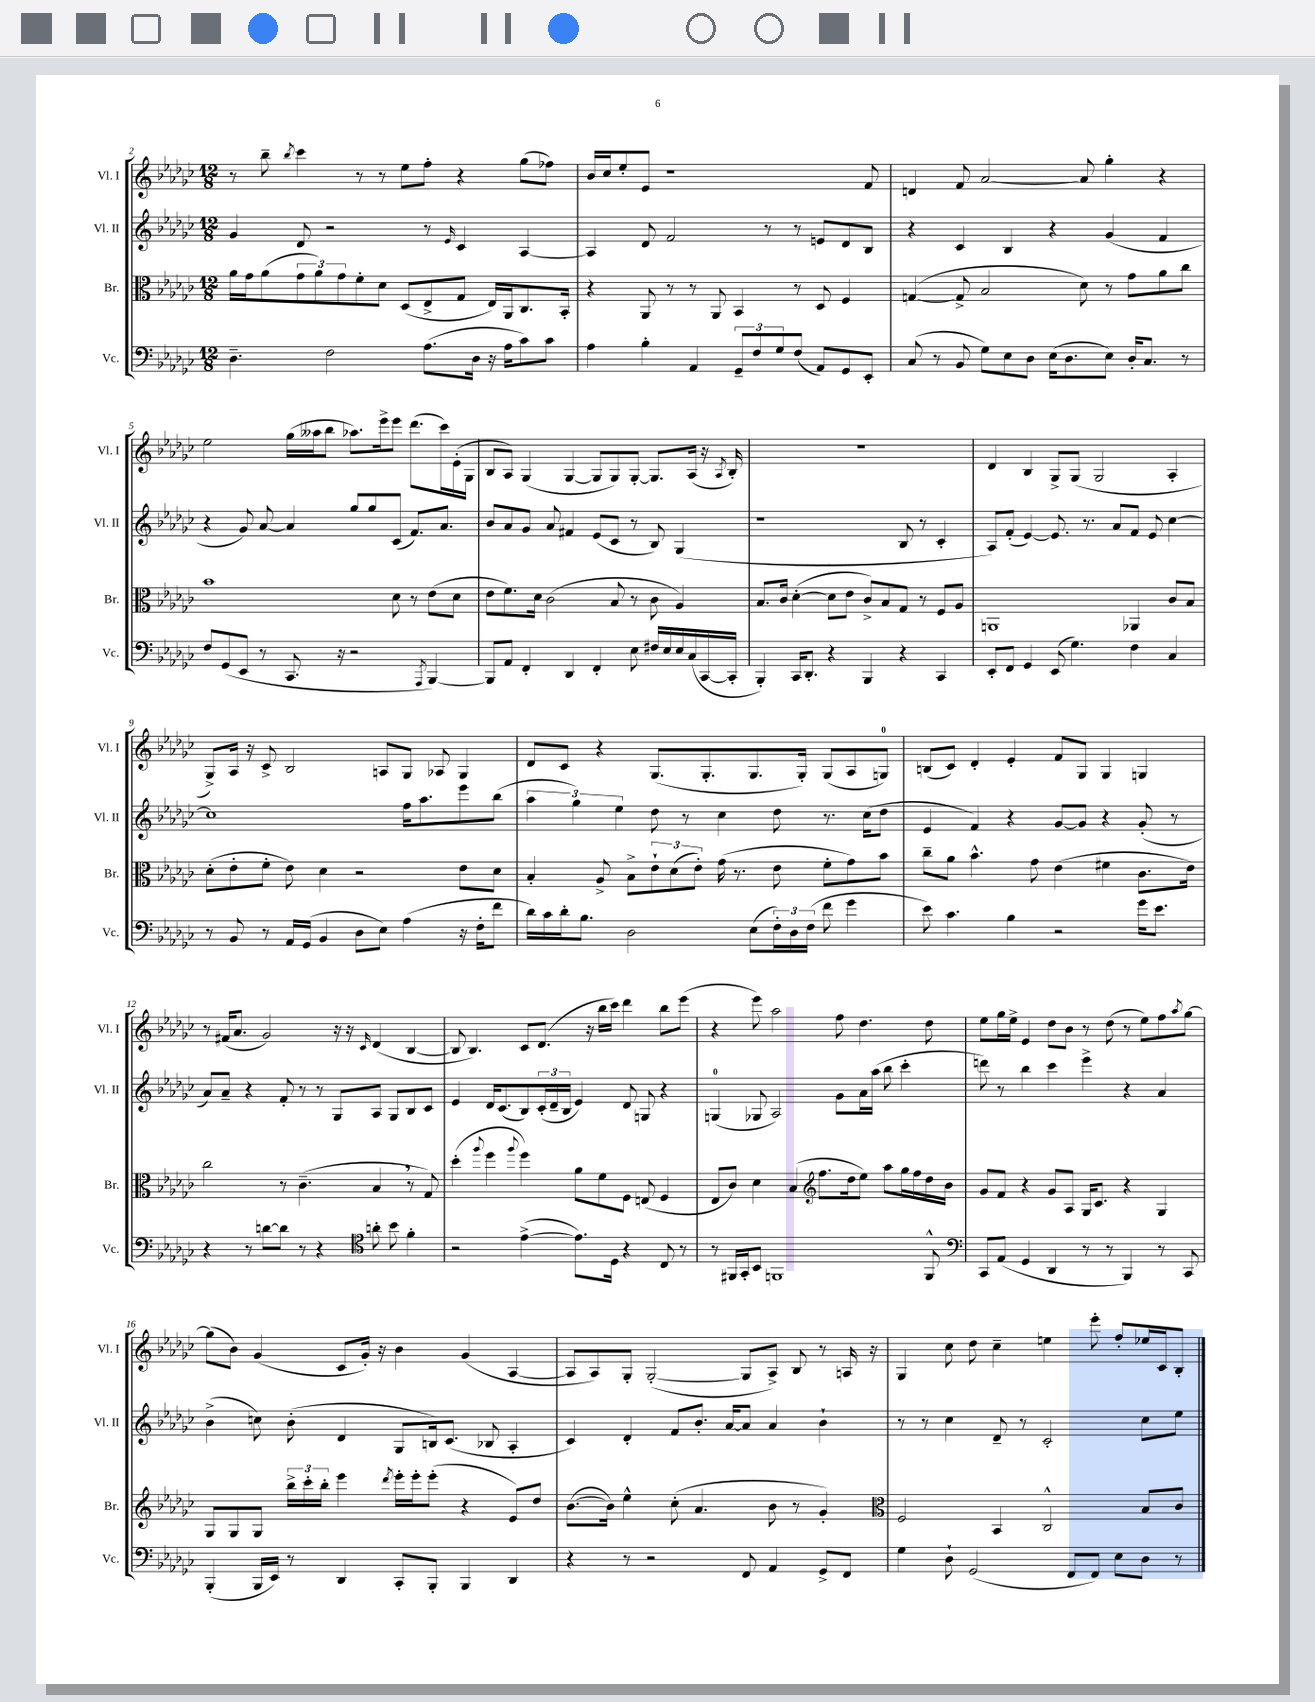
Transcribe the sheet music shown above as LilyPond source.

<<
\new StaffGroup <<
\new Staff = "s0" \with { instrumentName = "Vl. I" shortInstrumentName = "Vl. I" } {
    \clef treble \key ges \major \numericTimeSignature \time 12/8
    r8 bes''8-- \acciaccatura { bes''8 } ces'''4 r8 r8 ees''8 f''8-. r4 ges''8( fes''8) |
    bes'16 ces''16 ees''8-. ees'8 r1 f'8 |
    d'4 f'8 aes'2~ aes'8 ges''4-. r4 |
    ees''2 ges''16( aeses''16 bes''8 aes''8.) ees'''16-> ees'''8 des'''8.( ces'''16) ees'16-.( ges16 |
    bes8 aes8) ges4( ges4~ ges8 ges8) ges8~-. ges8. aes16( r16 \acciaccatura { aes8 } bes16-.) |
    R1. |
    des'4 bes4 ges8-> ges8( ges2 aes4-. |
    ges8->) aes16 r16 ces'8-> bes2 a8 ges8 aes8 ges4 |
    des'8 ces'8 r4 ges8.( ges8.-. ges8. ges16-.) ges8( aes8 g8-0) |
    b8( ces'8) des'4-. ees'4-. f'8 ges8 ges4 g4 |
    r8 fis'16( aes'8. ges'2) r16 r16 \grace { ces'16 } des'4( bes4~ |
    bes8 bes4.) ces'8 des'8.( r16 bes''16 ces'''16) des'''4 bes''8 ees'''8( |
    r4 ees'''8) aes''2 f''8 des''4. des''8 |
    ees''8 ges''16 ees''16-> ees'4 des''8 bes'8 r8 des''8( r8 ees''8) f''8 \acciaccatura { aes''8 } ges''8~ |
    ges''8( bes'8) ges'4( ces'8 ges'16-.) r16 bes'4 ges'4( aes4~ |
    aes8 aes8) ges8-. ges2~-.( ges8 aes8->) bes8 r8 a16 r16 |
    ges4 ces''8 des''8 ces''4-- e''4 ees'''8-. f''8-. ees''16 ces'16 bes8-. \bar "|." |
}
\new Staff = "s1" \with { instrumentName = "Vl. II" shortInstrumentName = "Vl. II" } {
    \clef treble \key ges \major \numericTimeSignature \time 12/8
    ges'4 des'8 r2 r8 \grace { ees'16 } ces'4 aes4~ |
    aes4 des'8 f'2 r8 r8 e'8 des'8 bes8 |
    r4 ces'4 bes4 r4 ges'4( f'4 |
    r4 ges'8) aes'8~ aes'4 ges''8 ges''8 ces'8( f'8.) aes'8. |
    bes'8 aes'8 ges'8 aes'8 fis'4 ees'8( ces'8 r8 bes8) ges4( |
    r1 bes8 r8 ces'4-. |
    aes8) f'8-.( ees'4~) ees'8. r8. aes'8 f'8 ees'8 ces''4~ |
    ces''1 f''16 aes''8. ees'''8 bes''8( |
    \tuplet 3/2 { aes''4 ges''4) ees''4 } des''8 r8 ces''4 des''8 r8. ces''16( des''8 |
    ees'4 f'4) r4 ges'8~ ges'8 r4 ges'8-.( r8 |
    aes'8) aes'8-- r4 f'8-. r8 r8 ges8 aes8 ges8 bes8 ces'8 |
    ees'4 des'16 ces'8.( bes8) \tuplet 3/2 { ces'16-.( des'16-- bes16 } ees'4) des'8 g8 r4 |
    g4-0( ges8 aes2) ges'8 aes'16 aes''16( bes''8 ces'''4-. |
    d'''8) r8 bes''4 ces'''4 ees'''4-> r4 aes'4 |
    bes'4->( c''8) bes'8-.( des'4 ges8 b16) ces'8.( bes8 aes4-. |
    ces'4) des'4-. f'8 bes'8.-. aes'16~ aes'8 aes'4 bes'4-! |
    r8 r8 ces''4 des'8-- r8 ces'2-. ces''8 ees''8 \bar "|." |
}
\new Staff = "s2" \with { instrumentName = "Br." shortInstrumentName = "Br." } {
    \clef alto \key ges \major \numericTimeSignature \time 12/8
    aes'16 ges'16 aes'8( \tuplet 3/2 { ges'8 aes'8) ges'8 } f'8-. des'8 des8( ees8-> ges8 ees16) aes,16 ces8. bes,16-. |
    r4 aes,8 r8 r8 aes,8 bes,4 r8 des8 f4 |
    g4~( g8-> bes2 des'8) r8 ges'8 aes'8 ces''8 |
    bes'1 des'8 r8 ees'8( des'8 |
    ees'8 f'8.) des'16 ces'2( bes8 r8 ces'8 aes4) |
    bes8. ces'16 des'4~-.( des'8 ees'8 ces'8->) bes8 ges8 r8 f8 aes8 |
    a,1 aes,4 ces'8 bes8 |
    des'8-.( ees'8-. f'8-. ees'8) des'4 r2 ees'8 des'8 |
    bes4-. aes8-> bes8-> \tuplet 3/2 { ees'8-! des'8( ees'8-.) } ges'16( r8. ees'8 f'8-. ges'8) bes'8 |
    ces''8-- aes'8 bes'4.-^ ges'8 ees'4( fis'4 ces'8. ees'16) |
    ces''2 r8 ces'4.--( bes4 \breathe r8 ges8) |
    des''4-.( \appoggiatura { aes''8 } f''4 \appoggiatura { aes''8 } f''4) aes'8 f'8 f8 e8( f4 |
    ees8 ces'8) des'4 bes4( \clef treble f''8. des''16 ees''8) aes''8 ges''16 f''16 des''16 bes'16 |
    ges'8 f'8 r4 ges'8 aes8 ges16 ces'8. r4 ges4 |
    ges8 ges8 ges8 \tuplet 3/2 { bes''16-> ces'''16-. bes''16-. } ees'''4 \acciaccatura { des'''8 } ees'''16-. ees'''16-. ees'''8-.( r4 ees'8) des''8 |
    bes'8.~( bes'16) ees''4-^ ces''8-.( aes'4. bes'8 r8 ges'4-.) |
    \clef alto f2 bes,4 ces2-^ bes8 ces'8 \bar "|." |
}
\new Staff = "s3" \with { instrumentName = "Vc." shortInstrumentName = "Vc." } {
    \clef bass \key ges \major \numericTimeSignature \time 12/8
    des4.-- f2 aes8.( des16 r16 aes16 ces'8) ces'8 |
    aes4 bes4-. aes,4 \tuplet 3/2 { ges,8-- f8 ges8 } f8( aes,8) ges,8 ees,8-. |
    ces8( r8 bes,8 ges8) ees8 des8 ees16( des8. ees8) des16-. ces8. r8 |
    f8 ges,8( ees,8 r8 ces,8. r16 r2 \acciaccatura { aes,,8 } bes,,4~) |
    bes,,8 aes,8 f,4-. des,4 f,4-. ees8 fis16 ees16 ees16 ces16( ces,16~ ces,16-. |
    bes,,4-.) ces,16 des,8.-. r4 bes,,4 r4 ces,4 |
    ees,8-. f,8 ges,4 ees,8( ges4.) f4 ces4 |
    r8 bes,8 r8 aes,16 ges,16( bes,4 des8 ees8) aes4( r16 f16-. f'8 |
    des'16) ces'16 des'16-. bes8. des2 ees8( \tuplet 3/2 { f16-.) des16 f16( } f'8 ges'4 |
    ees'8) ces'4. bes4 r2 ges'16 ees'8. |
    r4 r8 d'8~ d'8 r8 r4 \clef tenor a'8-. bes'8 f'4-. |
    r2 ees'4~->( ees'8.) des16 r4 ces8 r8 |
    r8 fis,16 ges,16-. bes,8 f,1 f,8-^ |
    \clef bass ces,8 aes,8( ges,4 des,4 r8 r8 bes,,4) r8 ces,8 |
    bes,,4-.( bes,,16 ees,16) r8 des,4 ces,8-. bes,,8-. bes,,4 des,4 |
    r4 r8 r2 f,8 aes,4 ges,8-> f,8 |
    ges4 des8-! ges,2( f,8 f,8) ees8 des8 r8 \bar "|." |
}
>>
>>
\layout { \context { \Score currentBarNumber = #2 } }
